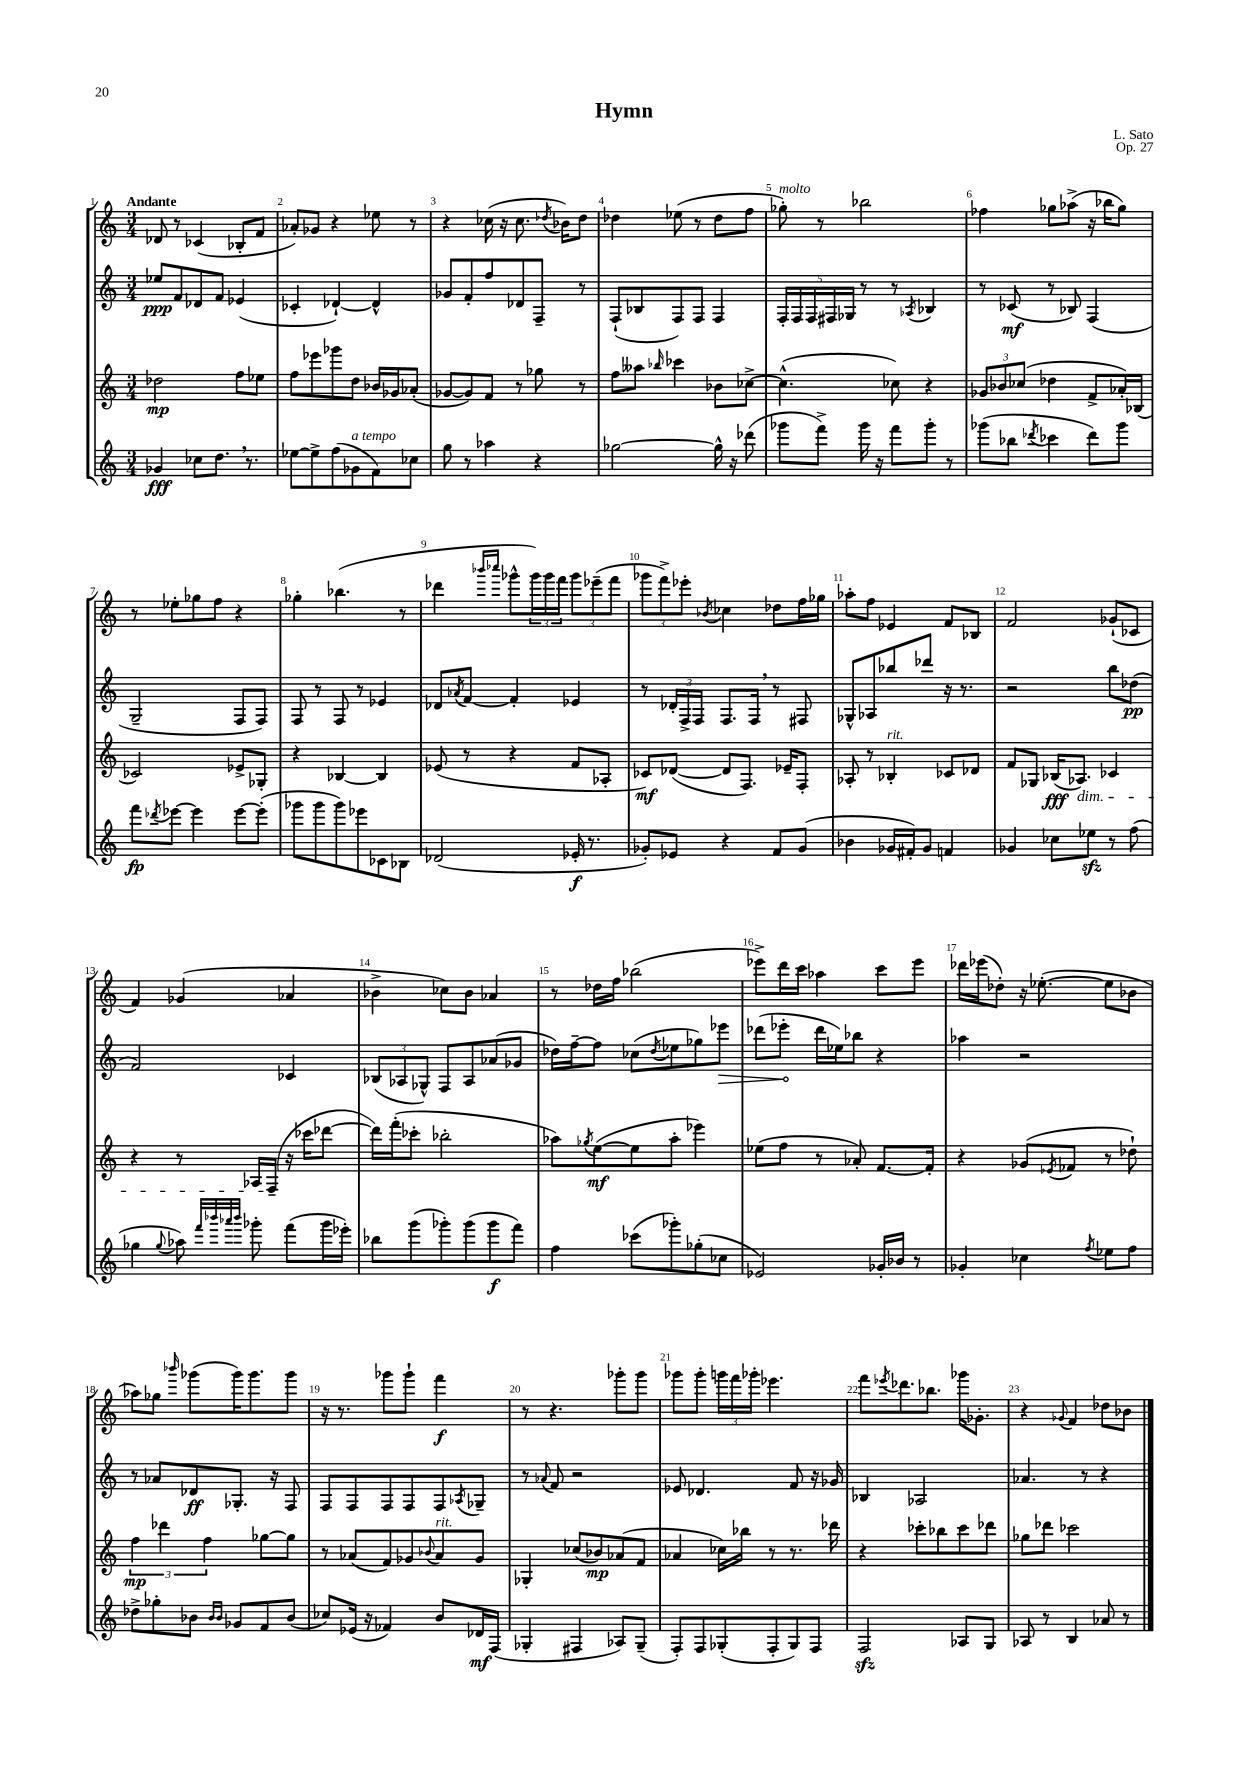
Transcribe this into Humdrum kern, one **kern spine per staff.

**kern	**dynam	**kern	**dynam	**kern	**dynam	**kern	**dynam
*part4	*part4	*part3	*part3	*part2	*part2	*part1	*part1
*staff4	*staff4	*staff3	*staff3	*staff2	*staff2	*staff1	*staff1
*clefG2	*	*clefG2	*	*clefG2	*	*clefG2	*
*k[]	*	*k[]	*	*k[]	*	*k[]	*
*M3/4	*	*M3/4	*	*M3/4	*	*M3/4	*
=1	=1	=1	=1	=1	=1	=1	=1
!	!	!	!	!	!	!LO:TX:a:B:t=Andante	!
4g-X/	fff	2dd-X\	mp	8ee-X/L	ppp	8d-X/	.
.	.	.	.	8f/	.	8r	.
8cc-X\L	.	.	.	8d-X/	.	(4c-X/	.
8.dd,\J	.	.	.	8f/J	.	.	.
.	.	8ff\L	.	(4e-X/	.	8B-X'/L	.
8.r	.	.	.	.	.	.	.
.	.	8ee-X\J	.	.	.	8f/J	.
=2	=2	=2	=2	=2	=2	=2	=2
[8ee-X\L	.	8ff\L	.	4c-X'/	.	8a-X'/L)	.
8ee-^\]	.	8eee-X\	.	.	.	8g-X/J	.
(8ff\	.	8ggg-X\	.	[4d-X`/)	.	4r	.
!LO:TX:a:i:t=a tempo	!	!	!	!	!	!	!
8g-X\	.	8dd\J	.	.	.	.	.
8f\)	.	16b-X/LL	.	4d-^^/]	.	8ee-X\	.
.	.	16g-X/J	.	.	.	.	.
8cc-X\J	.	(8a-X'/J	.	.	.	8r	.
=3	=3	=3	=3	=3	=3	=3	=3
8gg\	.	[8g-X/L	.	8g-X/L	.	4r	.
8r	.	8g-/])	.	8f'/	.	.	.
4aa-X\	.	8f/J	.	8ff/	.	(16cc-X\	.
.	.	.	.	.	.	16r	.
.	.	8r	.	8d-X/	.	8.cc-\	.
4r	.	8gg-X\	.	8F~/J	.	.	.
.	.	.	.	.	.	8qdd-X/	.
.	.	.	.	.	.	16b-X\KL)	.
.	.	8r	.	8r	.	8dd-\J	.
=4	=4	=4	=4	=4	=4	=4	=4
[2gg-X\	.	8ff\L	.	(8F`/L	.	4dd-X\	.
.	.	8aa--X\J	.	8B-X/	.	.	.
.	.	16qqbb-X/	.	.	.	.	.
.	.	4ccc-X\	.	8F/)	.	(8ee-X\	.
.	.	.	.	8F/J	.	8r	.
16gg-^^\]	.	8b-X\L	.	4F/	.	8dd-\L	.
16r	.	.	.	.	.	.	.
(8ddd-X\	.	[8cc-X^\J	.	.	.	8ff\J	.
=5	=5	=5	=5	=5	=5	=5	=5
!	!	!	!	!	!	!LO:TX:a:i:t=molto	!
8ggg-X\L	.	(4.cc-^^\]	.	20F'/LL	.	8gg-X'\)	.
.	.	.	.	20F/	.	.	.
.	.	.	.	20F/	.	.	.
8fff^\J)	.	.	.	.	.	8r	.
.	.	.	.	20F#X/	.	.	.
.	.	.	.	20G-X/JJ	.	.	.
16ggg-\	.	.	.	8r	.	2bb-X\	.
16r	.	.	.	.	.	.	.
8fff\L	.	8cc-X\)	.	8r	.	.	.
.	.	.	.	8qA-X/	.	.	.
8ggg-'\J	.	4r	.	4B-X/	.	.	.
8r	.	.	.	.	.	.	.
=6	=6	=6	=6	=6	=6	=6	=6
(8ggg-X\L	.	12g-X/L	.	8r	.	4ff-X\	.
.	.	12b-X/	.	.	.	.	.
8bb-X\J	.	.	.	(8c-X/	mf	.	.
.	.	(12cc-X/J	.	.	.	.	.
8qddd-X/	.	.	.	.	.	.	.
4ccc-X\	.	4dd-X\	.	8r	.	8gg-X\L	.
.	.	.	.	8B-X/)	.	(8aa-X^\J	.
8ddd-\L)	.	8f^/L	.	(4F/	.	16r	.
.	.	.	.	.	.	16bb-X\KL	.
8ggg-\J	.	16a-X'/L)	.	.	.	8gg-\J)	.
.	.	(16B-X/JJ	.	.	.	.	.
!!LO:LB:g=z
=7	=7	=7	=7	=7	=7	=7	=7
8fff\L	fp	2c-X/)	.	2G~/	.	8r	.
8qddd-X/	.	.	.	.	.	.	.
[8eee-X\J	.	.	.	.	.	8ee-X'\L	.
4eee-\]	.	.	.	.	.	8gg-X\	.
.	.	.	.	.	.	8ff\J	.
[8eee-\L	.	8e-X^/L	.	8F/L	.	4r	.
(8eee-'\J]	.	8G-X'/J	.	8F/J)	.	.	.
=8	=8	=8	=8	=8	=8	=8	=8
8ggg-X\L	.	4r	.	8F/	.	4gg-X'\	.
8ggg-\	.	.	.	8r	.	.	.
8ggg-\)	.	[4B-X/	.	8F/	.	(4.bb-X\	.
8eee-X\	.	.	.	8r	.	.	.
8c-X\	.	4B-/]	.	4e-X/	.	.	.
8B-X\J	.	.	.	.	.	8r	.
=9	=9	=9	=9	=9	=9	=9	=9
(2d-X/	.	(8e-X/	.	8d-X/L	.	4ddd-X\	.
.	.	.	.	8qa-X/	.	.	.
.	.	8r	.	[8f/J	.	.	.
.	.	.	.	.	.	16qqbbb-X/LL	.
.	.	.	.	.	.	16qqcccc-X/JJ	.
.	.	4r	.	4f'/]	.	8ggg-X^^\L	.
.	.	.	.	.	.	24ggg-\L)	.
.	.	.	.	.	.	24ggg-\	.
.	.	.	.	.	.	24fff\JJ	.
16e-X'/	f	8f/L	.	4e-X/	.	12ggg-\L	.
8.r	.	.	.	.	.	.	.
.	.	.	.	.	.	(12eee-X~\	.
.	.	8A-X'/J	.	.	.	.	.
.	.	.	.	.	.	12fff\J	.
=10	=10	=10	=10	=10	=10	=10	=10
8g-X'/L)	.	8c-X/L)	mf	8r	.	12ggg-X\L	.
.	.	.	.	.	.	12fff^\)	.
8e-X/J	.	([8d-X/J	.	24d-X'/LL	.	.	.
.	.	.	.	24F^/	.	12eee-X'\J	.
.	.	.	.	24F/JJ	.	.	.
.	.	.	.	.	.	8qb-X/	.
4r	.	8d-/L]	.	8.F/L	.	4cc-X\	.
.	.	8.F/J)	.	.	.	.	.
.	.	.	.	16F,/Jk	.	.	.
8f/L	.	.	.	8r	.	8dd-X\L	.
.	.	16e-X~/KL	.	.	.	.	.
(8g-/J	.	8F'/J	.	8F#X/	.	16ff\L	.
.	.	.	.	.	.	16gg-X\JJ	.
=11	=11	=11	=11	=11	=11	=11	=11
4b-X\	.	8A-X'/	.	8G-X^^/L	.	8aa-X'\L	.
.	.	8r	.	8A-X/	.	8ff\J	.
!	!	!LO:TX:a:i:t=rit.	!	!	!	!	!
16g-X/LL	.	4B-X'/	.	8bb-X/	.	4e-X/	.
16f#X'/J)	.	.	.	.	.	.	.
8g-/J	.	.	.	8ddd-X/J	.	.	.
4fn/	.	8c-X/L	.	16r	.	8f/L	.
.	.	.	.	8.r	.	.	.
.	.	8d-X/J	.	.	.	8B-X/J	.
=12	=12	=12	=12	=12	=12	=12	=12
4g-X/	.	8f/L	.	2r	.	2f/	.
.	.	8G-X/J	.	.	.	.	.
8cc-X\L	.	(16B-X/KL	fff	.	.	.	.
!	!	!LO:TX:b:i:t=dim.	!	!	!	!	!
.	.	8.A-X/J)	.	.	.	.	.
8ee-Xzz\J	.	.	.	.	.	.	.
8r	.	4c-X/	.	8bb\L	.	(8g-X`/L	.
(8ff\	.	.	.	(8dd-X\J	pp	8c-X/J	.
!!LO:LB:g=z
=13	=13	=13	=13	=13	=13	=13	=13
4gg-X\	.	4r	.	2f/)	.	4f/)	.
8qqgg-/	.	.	.	.	.	.	.
8aa-X\)	.	8r	.	.	.	(4g-X/	.
32qqfff/LLL	.	.	.	.	.	.	.
32qqbbb-X/	.	.	.	.	.	.	.
32qqaaa-X/	.	.	.	.	.	.	.
32qqbbb-/JJJ	.	.	.	.	.	.	.
8ggg-X'\	.	16A-X/LL	.	.	.	.	.
.	.	(16F~/JJ	.	.	.	.	.
(8fff\L	.	16r	.	4c-X/	.	4a-X/	.
.	.	16ccc-X\KL	.	.	.	.	.
16ggg-\L	.	[8ddd-X\J	.	.	.	.	.
16eee-X'\JJ)	.	.	.	.	.	.	.
=14	=14	=14	=14	=14	=14	=14	=14
8bb-X\L	.	16ddd-\LL])	.	(12B-X/L	.	4b-X^\	.
.	.	(16fff'\J	.	.	.	.	.
.	.	.	.	12A-X/	.	.	.
(8ggg\	.	8ccc-X'\J	.	.	.	.	.
.	.	.	.	12G-X^^/J)	.	.	.
8ggg-X'\)	.	2bb-X'\	.	8F/L	.	8cc-X\L)	.
(8ggg-\	.	.	.	8A-/	.	8b-\J	.
8ggg-\	f	.	.	(8a-X/	.	4a-X/	.
8fff\J)	.	.	.	8g-X/J	.	.	.
=15	=15	=15	=15	=15	=15	=15	=15
4ff\	.	8aa-X\L)	.	16dd-X\LL)	.	8r	.
.	.	.	.	[16ff~\J	.	.	.
.	.	8qgg-X/	.	.	.	.	.
.	.	([8ee\	mf	8ff\J]	.	16dd-X\LL	.
.	.	.	.	.	.	16ff\JJ	.
(8ccc-X\L	.	8ee\]	.	(8cc-X\L	.	(2bb-X\	.
.	.	.	.	8qdd-/	.	.	.
8ggg-X'\)	.	8aa-'\J	.	8ee-X\	.	.	.
(8gg-X'\	.	4eee-X\)	.	8gg-X\)	.	.	.
!	!	!	!	!	!LO:HP:b	!	!
8cc-X\J	.	.	.	8eee-X\J	>	.	.
=16	=16	=16	=16	=16	=16	=16	=16
2e-X/)	.	(8ee-X\L	.	(8ddd-X\L	.	8eee-X^\L)	.
.	.	8ff\J	.	8eee-X'\J	.	16ddd\L	.
.	.	.	.	.	.	16ccc\JJ	.
.	.	8r	.	16ddd-\LL	]	4aa-X\	.
.	.	.	.	16ee-X\J)	.	.	.
.	.	8a-X'/)	.	8bb-X\J	.	.	.
16g-X'/LL	.	[8.f/L	.	4r	.	8ccc\L	.
16b-X/JJ	.	.	.	.	.	.	.
8r	.	.	.	.	.	8eee-\J	.
.	.	16f'/Jk]	.	.	.	.	.
=17	=17	=17	=17	=17	=17	=17	=17
4g-X'/	.	4r	.	4aa-X\	.	16ddd-X\LL	.
.	.	.	.	.	.	(16eee-X\J	.
.	.	.	.	.	.	8dd-X'\J)	.
4cc-X\	.	(8g-X/L	.	2r	.	16r	.
.	.	.	.	.	.	([8.ee-X'\	.
.	.	8qe-X/	.	.	.	.	.
.	.	8f-X/J	.	.	.	.	.
8qff/	.	.	.	.	.	.	.
8ee-X\L	.	8r	.	.	.	8ee-\L]	.
8ff\J	.	8dd-X`\)	.	.	.	8b-X\J	.
!!LO:LB:g=z
=18	=18	=18	=18	=18	=18	=18	=18
8dd-X^\L	.	6ff\	mp	8r	.	8aa-X\L)	.
8gg-X'\	.	.	.	8a-X/L	.	8gg-X\J	.
.	.	6ddd-X\	.	.	.	.	.
.	.	.	.	.	.	16qqbbb-X/	.
8b-X\J	.	.	.	8d-X/	ff	(8ggg-X\L	.
.	.	6ff\	.	.	.	.	.
16qqb-/LL	.	.	.	.	.	.	.
16qqb-/JJ	.	.	.	.	.	.	.
8g-X/L	.	.	.	8.G-X'/J	.	16ggg-\K)	.
.	.	.	.	.	.	8.ggg-\	.
8f/	.	[8gg-X\L	.	.	.	.	.
.	.	.	.	16r	.	.	.
(8b-/J	.	8gg-\J]	.	8F/	.	8ggg-\J	.
=19	=19	=19	=19	=19	=19	=19	=19
8cc-X/L)	.	8r	.	8F/L	.	16r	.
.	.	.	.	.	.	8.r	.
(16e-X/Jk	.	(8a-X/L	.	8F/	.	.	.
16r	.	.	.	.	.	.	.
4f-X/)	.	8f/)	.	8F/	.	8ggg-X\L	.
.	.	8g-X/	.	8F/	.	8ggg-`\J	.
.	.	8qqb-X/	.	.	.	.	.
!	!	!LO:TX:a:i:t=rit.	!	!	!	!	!
8b/L	.	8a-/	.	8F/	.	4fff\	f
.	.	.	.	8qA-X/	.	.	.
16d-X/L	mf	8g-/J	.	8G-X~/J	.	.	.
(16F/JJ	.	.	.	.	.	.	.
=20	=20	=20	=20	=20	=20	=20	=20
4G-X'/	.	4G-X'/	.	8r	.	8r	.
.	.	.	.	8qqa-X/	.	.	.
.	.	.	.	8f/	.	4.r	.
4F#X/	.	(8cc-X/L	.	2r	.	.	.
.	.	8b-X/)	mp	.	.	.	.
8A-X/L)	.	(8a-X/	.	.	.	8ggg-X'\L	.
(8G-~/J	.	8f/J	.	.	.	8ggg-\J	.
=21	=21	=21	=21	=21	=21	=21	=21
8F'/L)	.	4a-X/	.	8e-X/	.	8ggg-X\L	.
8F/	.	.	.	4.d-X/	.	8ggg-'\J	.
(8G-X'/	.	16cc-X\LL)	.	.	.	24gggn\LL	.
.	.	.	.	.	.	24fff\	.
.	.	16bb-X\JJ	.	.	.	.	.
.	.	.	.	.	.	24ggg-X'\JJ	.
8F'/	.	8r	.	.	.	4.eee-X\	.
8G-/)	.	8.r	.	8f/	.	.	.
8F/J	.	.	.	16r	.	.	.
.	.	16ddd-X\	.	16g-X/	.	.	.
=22	=22	=22	=22	=22	=22	=22	=22
2Fzz/	.	4r	.	4B-X/	.	8fff\L	.
.	.	.	.	.	.	8qeee-X/	.
.	.	.	.	.	.	8.ddd-X\	.
.	.	8ccc-X'\L	.	2A-X/	.	.	.
.	.	.	.	.	.	8.bb-X\J	.
.	.	8bb-X\	.	.	.	.	.
8A-X/L	.	8ccc-\	.	.	.	16ggg-X\KL	.
.	.	.	.	.	.	8.g-X'\J	.
8G/J	.	8ddd-X\J	.	.	.	.	.
=23	=23	=23	=23	=23	=23	=23	=23
8A-X/	.	8gg-X\L	.	4.a-X/	.	4r	.
8r	.	8ddd-X\J	.	.	.	.	.
.	.	.	.	.	.	8qqg-X/	.
4B/	.	2ccc-X\	.	.	.	4f/	.
.	.	.	.	8r	.	.	.
8a-X/	.	.	.	4r	.	8dd-X\L	.
8r	.	.	.	.	.	8b-X\J	.
==	==	==	==	==	==	==	==
*-	*-	*-	*-	*-	*-	*-	*-
